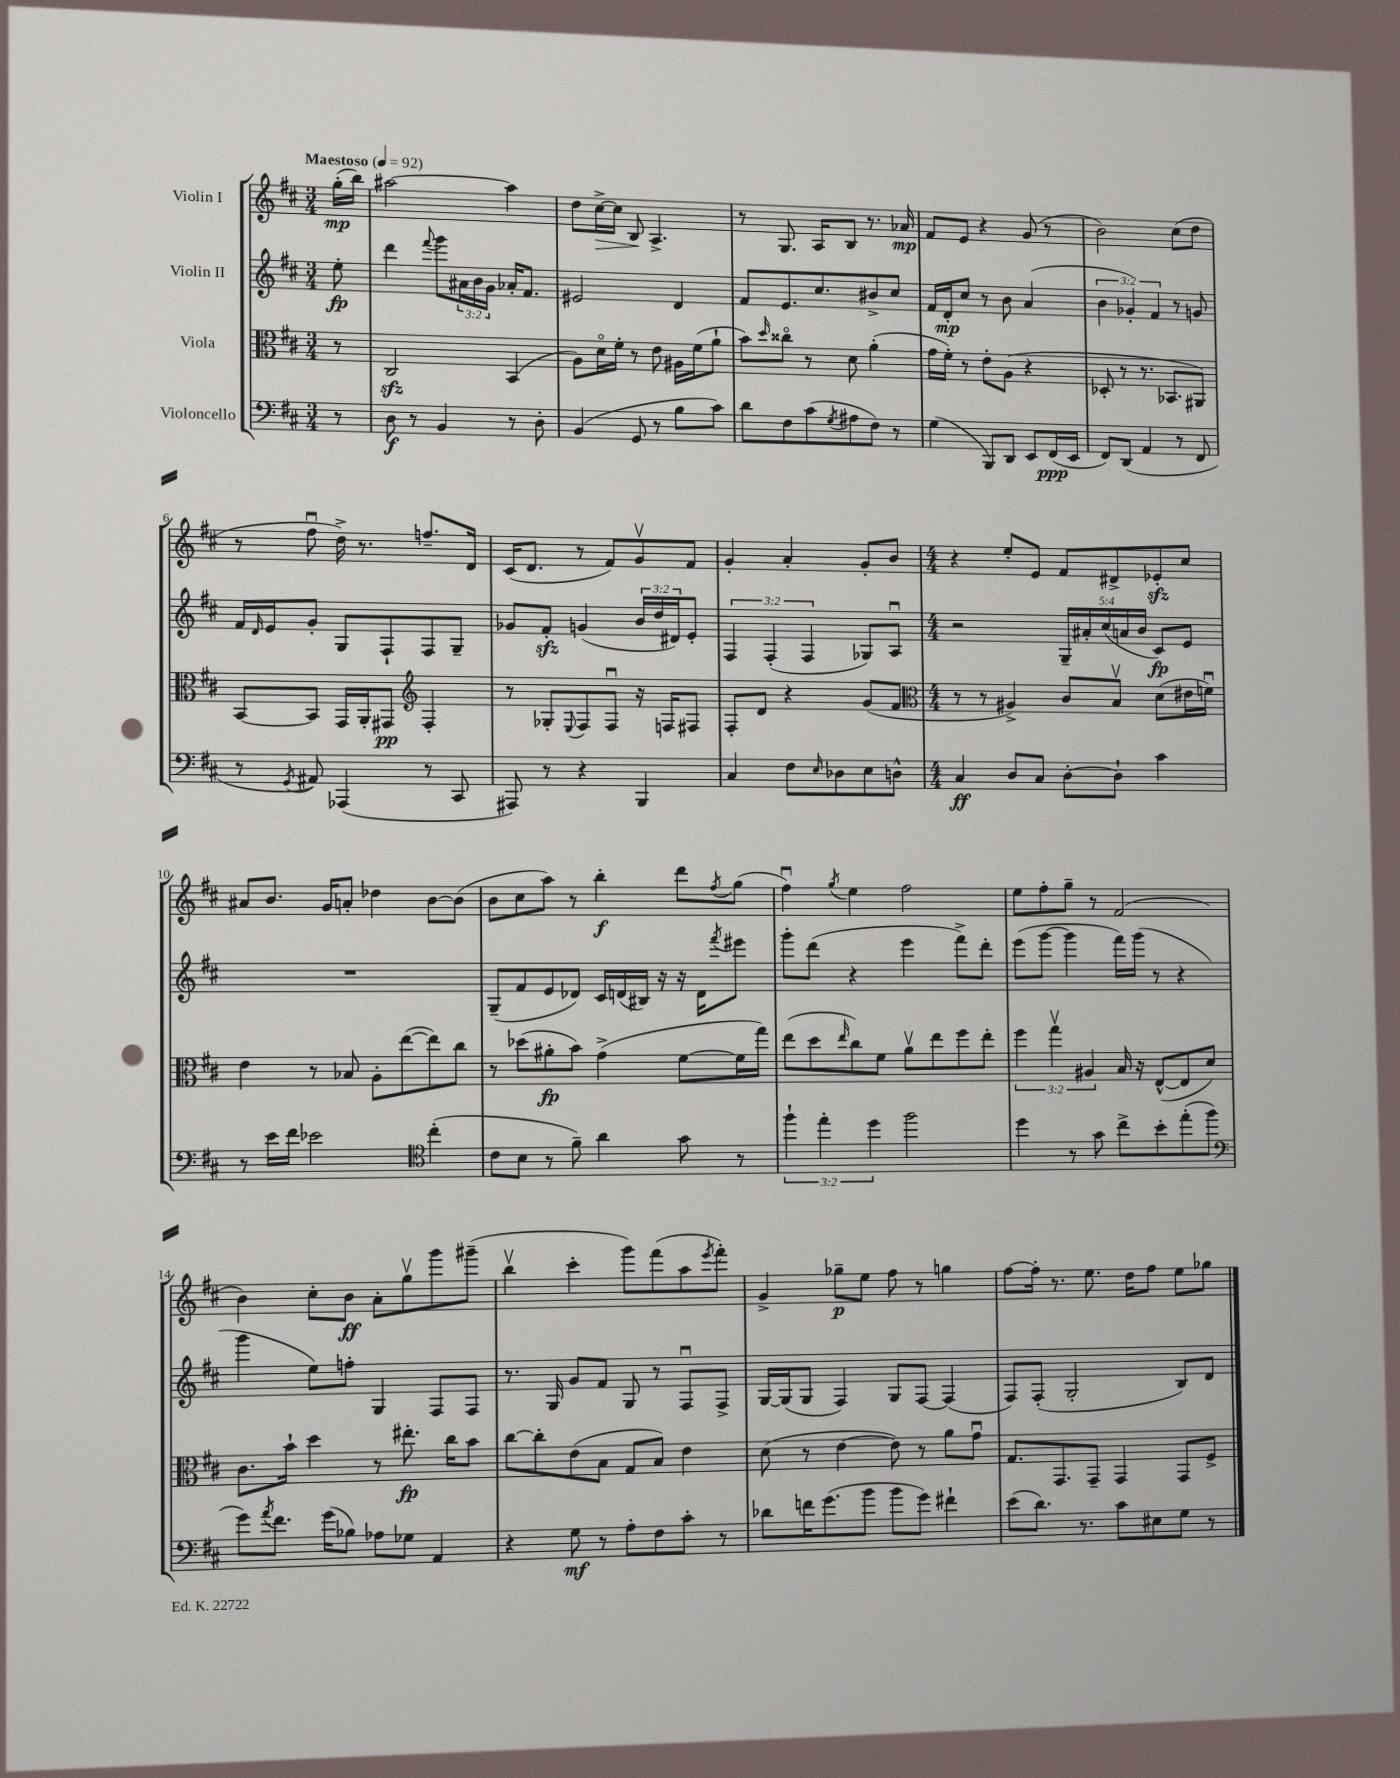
<<
\new StaffGroup <<
\new Staff = "s0" \with { instrumentName = "Violin I" } {
    \clef treble \key d \major \numericTimeSignature \time 3/4 \partial 8 \tempo "Maestoso" 4 = 92
    g''16-.\mp( b''16) |
    ais''2~ ais''4 |
    d''8 cis''16~->\> cis''16 b8\! a4.-> |
    r8 g8. a16 b8 r8. aes'16\mp |
    fis'8 e'8 r4 g'8( r8 |
    b'2) cis''8( d''8 |
    r8 fis''8\downbow d''16->) r8. f''8.-- d'16 |
    cis'16( d'8. r8 fis'8) g'8\upbow fis'8 |
    g'4-. a'4-. g'8-. b'8 |
    \numericTimeSignature \time 4/4 r4 e''8-. e'8 fis'8 dis'8-> ees'8-.\sfz cis''8 |
    ais'8 b'8. g'16 a'8-. des''4 b'8~ b'8( |
    b'8 cis''8 a''8) r8 b''4-.\f d'''8 \acciaccatura { fis''8 } g''8( |
    fis''4\downbow) \acciaccatura { g''8 } e''4 fis''2 |
    e''8 fis''8-. g''8-- r8 fis'2( |
    b'4) cis''8-. b'8\ff a'8-. g''8\upbow g'''8 gis'''8--( |
    b''4\upbow cis'''4-. g'''8) fis'''8( a''8 \acciaccatura { e'''8 } fis'''8-.) |
    g'4-> ges''8--\p e''8 fis''8 r8 g''4 |
    fis''8~ fis''16-. r8. e''8. d''16 fis''8 e''8 ges''8 \bar "|." |
}
\new Staff = "s1" \with { instrumentName = "Violin II" } {
    \clef treble \key d \major \numericTimeSignature \time 3/4 \override Staff.TupletNumber.text = #tuplet-number::calc-fraction-text \partial 8
    e''8-.\fp |
    d'''4 \appoggiatura { fis'''8 } g'''8 \tuplet 3/2 { ais'16 b'16 g'16 } aes'16-. fis'8. |
    eis'2 d'4 |
    fis'8 e'8. cis''8. bis'8-> cis''8 |
    fis'16 d'16-.\mp cis''8 r8 b'8 a'4( |
    \tuplet 3/2 { b'4 ges'4-.) fis'4 } r8 g'8 |
    fis'16 \grace { d'16 } e'16 g'8-. g8 fis8-! fis8 g8-- |
    ges'8 fis'8-.\sfz g'4( \tuplet 3/2 { b'16 d''16 dis'16) } e'8-. |
    \tuplet 3/2 { fis4 fis4-.( fis4 } ges8) a8\downbow |
    \numericTimeSignature \time 4/4 r2 \tuplet 5/4 { g16-- ais'16-. cis''16( a'16 b'16 } cis'8\fp) e'8 |
    R1 |
    g8--( fis'8 e'8 des'8) cis'16 d'16( bis16) r16 r16 d'16 \acciaccatura { fis'''8 } eis'''8 |
    g'''8-. d'''8( r4 e'''4 fis'''8->) d'''8-. |
    e'''8( g'''8~ g'''4 fis'''16) g'''16( r8 r4 |
    g'''4 e''8) f''8-. g4 fis8 fis8 |
    r8. g16 g'8 fis'8 g8 r8 fis8\downbow fis8-> |
    g16~ g16( g8 fis4) g8 fis8~ fis4( |
    fis8) fis8-.( g2-. b8) d'8 \bar "|." |
}
\new Staff = "s2" \with { instrumentName = "Viola" } {
    \clef alto \key d \major \numericTimeSignature \time 3/4 \override Staff.TupletNumber.text = #tuplet-number::calc-fraction-text \partial 8
    r8 |
    cis2\sfz b,4( |
    a8) d'16\flageolet fis'16-. r8 e'8 ais16 fis'16( a'8-! |
    b'8) \grace { d''16 } cisis''8\flageolet r8 d'8 a'4-.( |
    g'16 fis'16-.) r8 e'8-. a8( r4 |
    des8-. r8 r8. bes,8. ais,8) |
    b,8~ b,8 g,16 a,16-. gis,8\pp \clef treble fis4-. |
    r8 ges8-. \appoggiatura { e8 } fis8 fis8\downbow r16 f16 fis8 |
    fis8-. d'8 r4 g'8( fis'8 |
    \numericTimeSignature \time 4/4 \clef alto r8 r8 ais4->) cis'8 b8\upbow d'8( eis'16 f'16\downbow) |
    e'4 r8 bes8 a8-. e''8~( e''8) cis''8 |
    r8 des''8( ais'8-.\fp b'8) g'4->( fis'8~ fis'16 g''16) |
    e''8( d''8 \grace { e''16 } cis''8) fis'8 a'8\upbow e''8 fis''8 e''8-. |
    \tuplet 3/2 { fis''4 g''4\upbow ais4 } b16 r16 e8~-^( e8 d'8) |
    cis'8. b'16-! d''4 r8 eis''8.-.\fp cis''16 b'8 |
    cis''8~ cis''8-. e'8( b8 g8 b8) e'4 |
    d'8( r8 e'4~ e'8) r8 a'8 g'8\downbow |
    g8. g,8. g,8-- g,4 g,8 fis8-> \bar "|." |
}
\new Staff = "s3" \with { instrumentName = "Violoncello" } {
    \clef bass \key d \major \numericTimeSignature \time 3/4 \override Staff.TupletNumber.text = #tuplet-number::calc-fraction-text \partial 8
    r8 |
    d8\f r8 b,4 r8 d8-. |
    b,4( g,8 r8 b8 cis'8) |
    d'8 fis8 cis'8( \acciaccatura { g8 } ais8 fis8) r8 |
    g4( b,,8) d,8 e,8 fis,16\ppp( e,16 |
    fis,8) d,8( a,4 r8 fis,8 |
    r8 \acciaccatura { g,8 } ais,8) aes,,4( r8 cis,8 |
    ais,,8) r8 r4 b,,4 |
    cis4 fis8 \grace { e16 } des8 e8 d8-^ |
    \numericTimeSignature \time 4/4 cis4\ff d8 cis8 d8~-. d8-! cis'4 |
    r8 e'16 fis'16 ees'2 \clef tenor cis''4-.( |
    cis'8 b8 r8 fis'8--) a'4 g'8 r8 |
    \tuplet 3/2 { fis''4-! e''4-. d''4 } fis''2 |
    d''4 r8 g'8 cis''8-> b'8-. e''8-.( fis''8 |
    \clef bass g'8) \acciaccatura { a'8 } fis'8. g'16( bes8) aes8 ges8 a,4 |
    r4 g8\mf r8 a8-. fis8 cis'8-. r8 |
    des'8 f'16 g'8.( b'8 b'8 g'8) fis'4-! |
    e'8( d'8.) r8. cis'8 eis8 g8 r8 \bar "|." |
}
>>
>>
